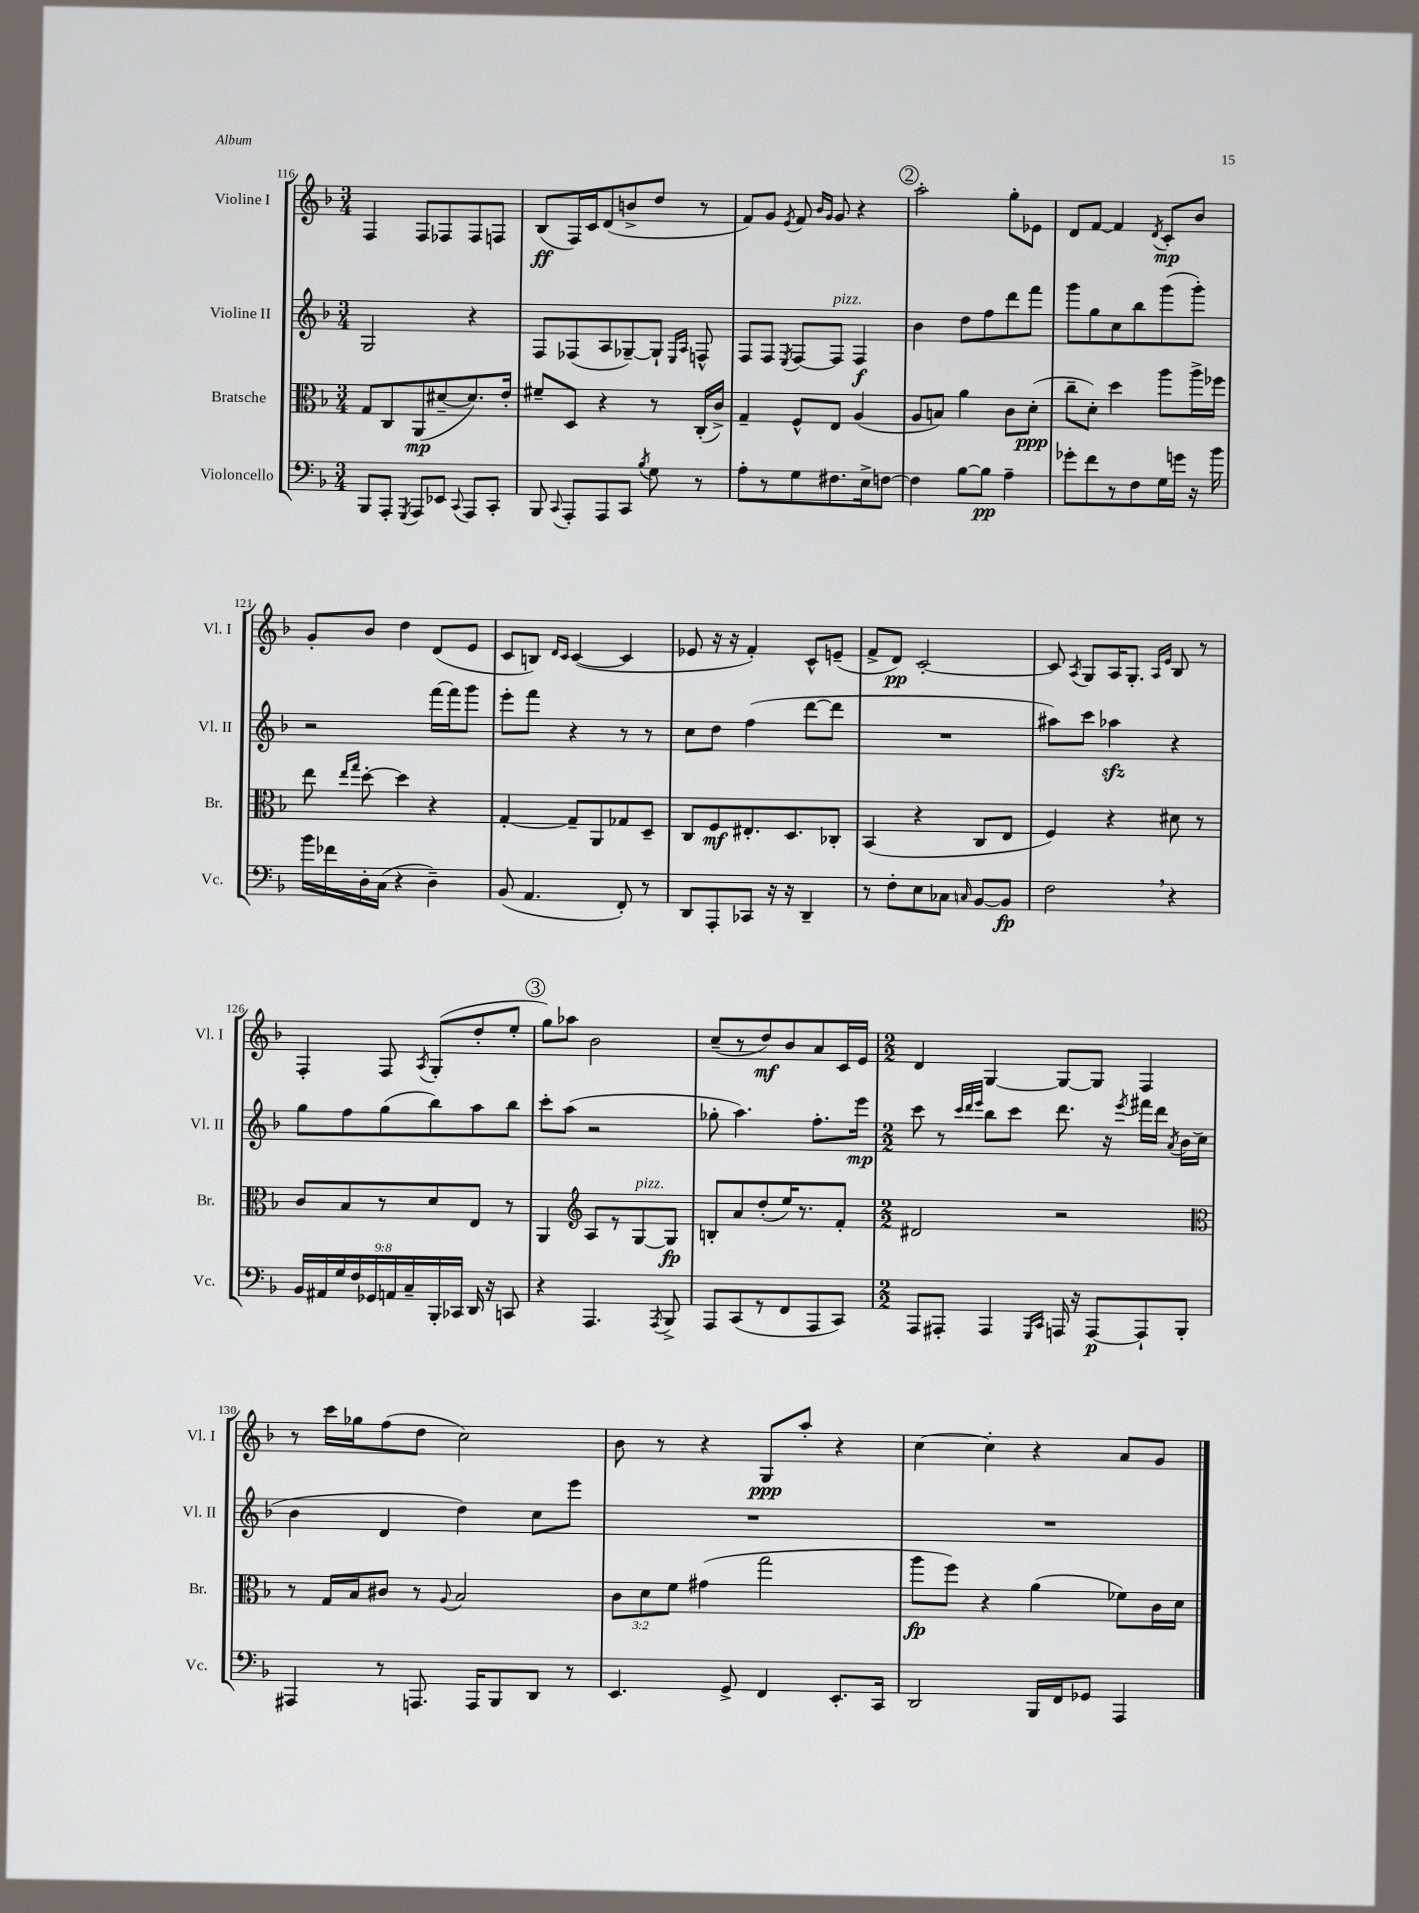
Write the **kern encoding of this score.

**kern	**dynam	**kern	**dynam	**kern	**dynam	**kern	**dynam
*part4	*part4	*part3	*part3	*part2	*part2	*part1	*part1
*staff4	*staff4	*staff3	*staff3	*staff2	*staff2	*staff1	*staff1
*I"Violoncello	*	*I"Bratsche	*	*I"Violine II	*	*I"Violine I	*
*I'Vc.	*	*I'Br.	*	*I'Vl. II	*	*I'Vl. I	*
*clefF4	*	*clefC3	*	*clefG2	*	*clefG2	*
*k[b-]	*	*k[b-]	*	*k[b-]	*	*k[b-]	*
*M3/4	*	*M3/4	*	*M3/4	*	*M3/4	*
=116	=116	=116	=116	=116	=116	=116	=116
8BBB-/L	.	8G/L	.	2G/	.	4F/	.
8AAA'/J	.	8C/	.	.	.	.	.
8qGGG/	.	.	.	.	.	.	.
8AAA/L	.	(8AA/	mp	.	.	8F/L	.
8EE-X/J	.	[8d#X~/	.	.	.	8F-X/	.
8qqCC/	.	.	.	.	.	.	.
8AAA/L	.	8.d#/])	.	4r	.	8F-/	.
8CC'/J	.	.	.	.	.	8Fn/J	.
.	.	16e'/Jk	.	.	.	.	.
=117	=117	=117	=117	=117	=117	=117	=117
8BBB-/	.	8f#X~/L	.	8F/L	.	(8B-/L	ff
8qqCC/	.	.	.	.	.	.	.
8AAA'/L	.	8D/J	.	(8F-X/	.	16F/L)	.
.	.	.	.	.	.	16c/J	.
8AAA/	.	4r	.	8A/	.	(8d/	.
8CC/J	.	.	.	[8G-X~/)	.	8bn^/	.
8qB-/	.	.	.	.	.	.	.
8G\	.	8r	.	8G-`/J]	.	8dd/J	.
.	.	.	.	16qqE/LL	.	.	.
.	.	.	.	16qqA/JJ	.	.	.
8r	.	(16C'/LL	.	8Fn^^/	.	8r	.
.	.	16c^/JJ)	.	.	.	.	.
=118	=118	=118	=118	=118	=118	=118	=118
8A'\L	.	4G~/	.	8F/L	.	8f/L)	.
8r	.	.	.	8F/J	.	8g/J	.
.	.	.	.	8qE/	.	8qe/	.
8G\	.	8F^^/L	.	[8F/L	.	8f/	.
.	.	.	.	.	.	16qqb-/LL	.
.	.	.	.	.	.	16qqg/JJ	.
!	!	!	!	!LO:TX:a:i:t=pizz.	!	!	!
8.F#X\	.	8E/J	.	8F/J]	.	8g/	.
.	.	(4A/	.	4F/	f	4r	.
16E^\k	.	.	.	.	.	.	.
[8Fn\J	.	.	.	.	.	.	.
!!LO:REH:place=s1:t=2
=119	=119	=119	=119	=119	=119	=119	=119
4F\]	.	8A/L	.	4b-\	.	2aa'\	.
.	.	8Bn/J)	.	.	.	.	.
[8B-\L	.	4a\	.	8dd\L	.	.	.
8B-\J]	pp	.	.	8ff\	.	.	.
4A~\	.	8c\L	.	8ddd\	.	8gg'\L	.
.	.	(8d'\J	ppp	8fff\J	.	8e-X\J	.
=120	=120	=120	=120	=120	=120	=120	=120
8g-X'\L	.	8cc~\L	.	8ggg\L	.	8d/L	.
8f\	.	8d'\J)	.	8gg\	.	[8f/J	.
8r	.	4dd\	.	8cc\	.	4f/]	.
8F\	.	.	.	8bb-\	.	.	.
.	.	.	.	.	.	8qd/	.
16G\L	.	8aa\L	.	(8ggg\	.	8c'/L	mp
16gn\JJ	.	.	.	.	.	.	.
16r	.	16aa^\L	.	8ggg'\J)	.	8b-/J	.
16b-\	.	16ff-X\JJ	.	.	.	.	.
!!LO:LB:g=z
=121	=121	=121	=121	=121	=121	=121	=121
16b-\LL	.	8ee\	.	2r	.	8g'/L	.
16f-X\	.	.	.	.	.	.	.
.	.	16qqee/LL	.	.	.	.	.
.	.	16qqgg/JJ	.	.	.	.	.
16D'\	.	[8dd'\	.	.	.	8b-/J	.
(16C\JJ	.	.	.	.	.	.	.
4r	.	4dd\]	.	.	.	4dd\	.
4D~\)	.	4r	.	[16fff\LL	.	(8d/L	.
.	.	.	.	16fff\J]	.	.	.
.	.	.	.	8ggg\J	.	8e/J	.
=122	=122	=122	=122	=122	=122	=122	=122
(8BB-/	.	[4G'/	.	8eee'\L	.	8c/L	.
4.AA/	.	.	.	8fff\J	.	8Bn/J)	.
.	.	.	.	.	.	16qqd/LL	.
.	.	.	.	.	.	16qqc/JJ	.
.	.	8G~/L]	.	4r	.	([4c/	.
.	.	8AA/	.	.	.	.	.
8FF'/)	.	8G-X/	.	8r	.	4c/]	.
8r	.	8D~/J	.	8r	.	.	.
=123	=123	=123	=123	=123	=123	=123	=123
8DD/L	.	8C/L	.	8cc\L	.	8e-X/	.
8AAA'/	.	8F/	mf	8dd\J	.	16r	.
.	.	.	.	.	.	16r	.
8CC-X/J	.	8.E#X'/	.	(4ff\	.	4f'/)	.
16r	.	.	.	.	.	.	.
16r	.	8.D/	.	.	.	.	.
4DD~/	.	.	.	[8ddd\L	.	8c^^/L	.
.	.	8C-X'/J	.	8ddd\J]	.	(8en~/J	.
=124	=124	=124	=124	=124	=124	=124	=124
8r	.	(4BB-/	.	2.r	.	8f^/L	.
8F'\L	.	.	.	.	.	8d/J)	pp
8E\	.	4r	.	.	.	[2c'/	.
8C-X\J	.	.	.	.	.	.	.
16qqCn/	.	.	.	.	.	.	.
[8BB-/L	.	8C/L	.	.	.	.	.
8BB-/J]	fp	8E/J	.	.	.	.	.
=125	=125	=125	=125	=125	=125	=125	=125
2F,\	.	4F/)	.	8aa#X\L)	.	8c/]	.
.	.	.	.	.	.	8qA/	.
.	.	.	.	8ccc\J	.	8G/L	.
.	.	4r	.	4aa-Xzz\	.	16A/K	.
.	.	.	.	.	.	8.G'/J	.
.	.	.	.	.	.	16qqA/LL	.
.	.	.	.	.	.	16qqe/JJ	.
4r	.	8d#X\	.	4r	.	8B-/	.
.	.	8r	.	.	.	8r	.
!!LO:LB:g=z
=126	=126	=126	=126	=126	=126	=126	=126
18BB-/LL	.	8c/L	.	8gg\L	.	4F'/	.
18AA#X/	.	.	.	.	.	.	.
18G/	.	.	.	.	.	.	.
.	.	8B-/	.	8ff\	.	.	.
18F/	.	.	.	.	.	.	.
18GG-X/	.	.	.	.	.	.	.
.	.	8r	.	(8gg\	.	8F/	.
18AAn/	.	.	.	.	.	.	.
18C~/	.	.	.	.	.	.	.
.	.	.	.	.	.	8qA/	.
.	.	8d/	.	8bb-\)	.	(8G'/L	.
18BBB-'/	.	.	.	.	.	.	.
18CC-X/JJ	.	.	.	.	.	.	.
16DD/	.	8E/J	.	8aa\	.	8dd'/	.
16r	.	.	.	.	.	.	.
8CCn/	.	8r	.	8bb-\J	.	8ee'/J	.
!!LO:REH:place=s1:t=3
=127	=127	=127	=127	=127	=127	=127	=127
4r	.	4AA/	.	8ccc'\L	.	8gg\L)	.
.	.	.	.	(8aa\J	.	8aa-X\J	.
*	*	*clefG2	*	*	*	*	*
4.AAA/	.	8A/L	.	2r	.	2b-\	.
.	.	8r	.	.	.	.	.
!	!	!LO:TX:a:i:t=pizz.	!	!	!	!	!
.	.	[8G/	.	.	.	.	.
8qAAA/	.	.	.	.	.	.	.
8BBB-^/	.	8G/J]	fp	.	.	.	.
=128	=128	=128	=128	=128	=128	=128	=128
8AAA/L	.	8Bn'/L	.	8gg-X'\	.	(8cc~/L	.
(8CC/	.	8a/	.	4.aa\)	.	8r	.
8r	.	(8dd'/	.	.	.	8dd/)	mf
8FF/	.	16ee/K)	.	.	.	8b-/	.
.	.	8.r	.	.	.	.	.
8AAA/	.	.	.	8.ff'\L	.	8a/	.
8CC/J)	.	8f'/J	.	.	.	16c/L	.
.	.	.	.	16eee\Jk	mp	16e/JJ	.
=129	=129	=129	=129	=129	=129	=129	=129
*M2/2	*	*M2/2	*	*M2/2	*	*M2/2	*
8AAA/L	.	2d#X/	.	8ccc\	.	4d/	.
8AAA#X'/J	.	.	.	8r	.	.	.
.	.	.	.	32qqccc/LLL	.	.	.
.	.	.	.	32qqddd/	.	.	.
.	.	.	.	32qqeee/JJJ	.	.	.
4AAA#/	.	.	.	8bb-\L	.	[4G/	.
.	.	.	.	8ccc\J	.	.	.
16qqGGG/LL	.	.	.	.	.	.	.
16qqCC/JJ	.	.	.	.	.	.	.
16AAAn/	.	2r	.	8.ddd\	.	8G/L_	.
16r	.	.	.	.	.	.	.
[8AAA/L	p	.	.	.	.	8G/J]	.
.	.	.	.	16r	.	.	.
.	.	.	.	8qeee/	.	.	.
8AAA`/]	.	.	.	16fff#X\LL	.	4F/	.
.	.	.	.	16ddd\JJ	.	.	.
.	.	.	.	8qa/	.	.	.
8BBB-'/J	.	.	.	16b-\LL	.	.	.
.	.	.	.	(16cc\JJ	.	.	.
!!LO:LB:g=z
=130	=130	=130	=130	=130	=130	=130	=130
*	*	*clefC3	*	*	*	*	*
4AAA#X/	.	8r	.	4b-\	.	8r	.
.	.	16G/LL	.	.	.	16ccc\LL	.
.	.	16B-/J	.	.	.	16gg-X\J	.
8r	.	8c#X/J	.	4d/	.	(8ff\	.
8.AAAn/	.	8r	.	.	.	8dd\J	.
.	.	8qqA/	.	.	.	.	.
.	.	2B-/	.	4dd\)	.	2cc\)	.
16AAA/KL	.	.	.	.	.	.	.
8BBB-/	.	.	.	.	.	.	.
8DD/J	.	.	.	8cc\L	.	.	.
8r	.	.	.	8eee\J	.	.	.
=131	=131	=131	=131	=131	=131	=131	=131
4.EE/	.	12c\L	.	1r	.	8b-\	.
.	.	12d\	.	.	.	.	.
.	.	.	.	.	.	8r	.
.	.	12f\J	.	.	.	.	.
.	.	(4g#X\	.	.	.	4r	.
8GG^/	.	.	.	.	.	.	.
4FF/	.	2gg\	.	.	.	8G/L	ppp
.	.	.	.	.	.	8aa'/J	.
8.EE'/L	.	.	.	.	.	4r	.
16CC/Jk	.	.	.	.	.	.	.
=132	=132	=132	=132	=132	=132	=132	=132
2DD/	.	8aa\L	fp	1r	.	[4cc\	.
.	.	8ff\J)	.	.	.	.	.
.	.	4r	.	.	.	4cc'\]	.
16BBB-/LL	.	(4a\	.	.	.	4r	.
16FF/J	.	.	.	.	.	.	.
8GG-X/J	.	.	.	.	.	.	.
4AAA/	.	8f-X\L)	.	.	.	8a/L	.
.	.	16c\L	.	.	.	8g/J	.
.	.	16d\JJ	.	.	.	.	.
==	==	==	==	==	==	==	==
*-	*-	*-	*-	*-	*-	*-	*-
